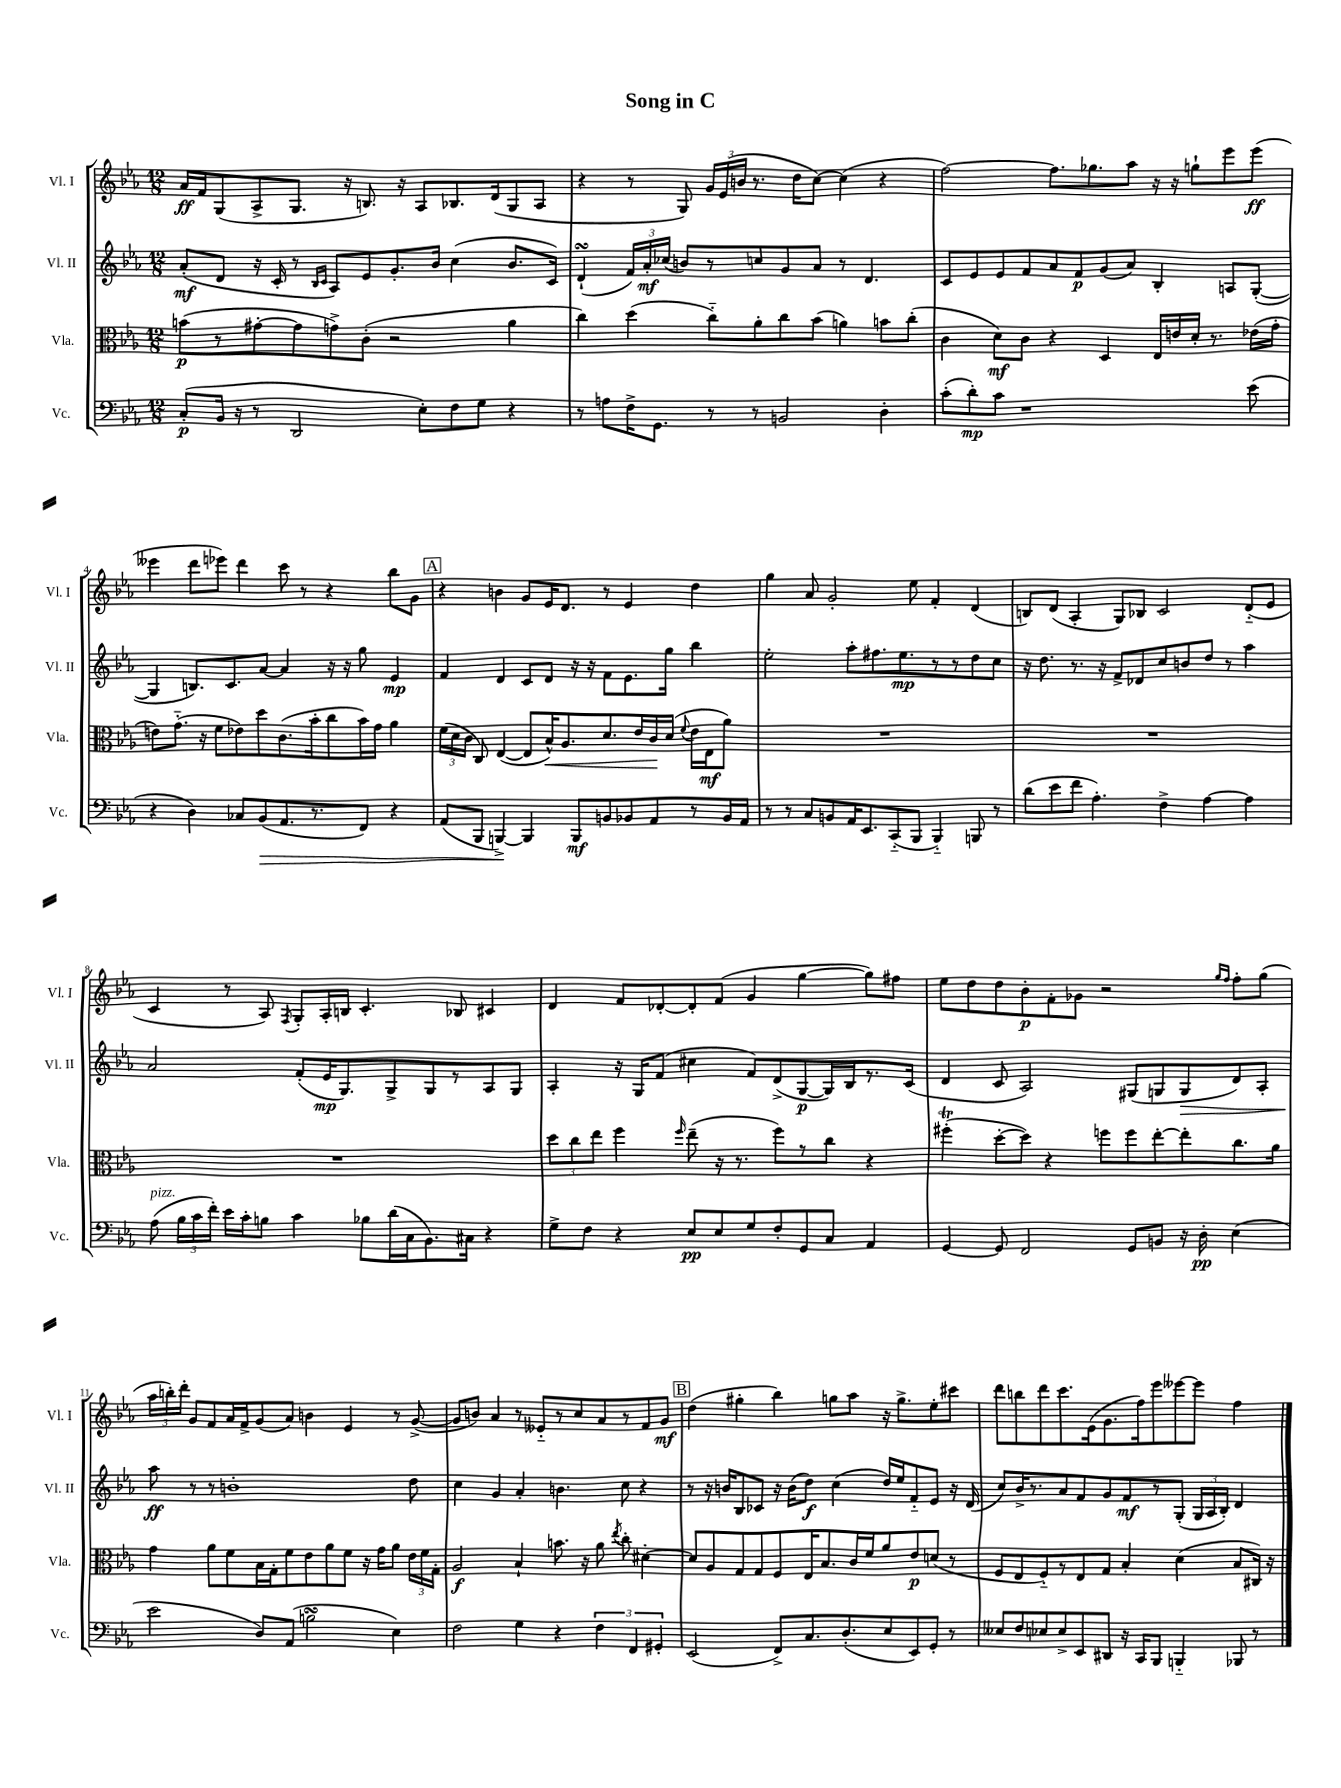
\header { title = "Song in C" }
<<
\new StaffGroup <<
\new Staff = "s0" \with { instrumentName = "Vl. I" shortInstrumentName = "Vl. I" } {
    \clef treble \key ees \major \numericTimeSignature \time 12/8
    \autoBeamOff aes'16[\ff f'16 g8( aes8-> g8.] r16 b8.) r16 aes8[ bes8. d'16( g8 aes8] |
    r4 r8 g8) \tuplet 3/2 { g'16[ ees'16( b'16] } r8. d''16[ c''8]~) c''4( r4 |
    f''2~) f''8.[ ges''8. aes''8] r16 r16 g''8[-! ees'''8 ees'''8]\ff( |
    eeses'''4 d'''8[ ees'''8]) d'''4 c'''8 r8 r4 bes''8[ g'8] |
    \mark \markup { \box "A" } r4 b'4 g'8[ ees'16 d'8.] r8 ees'4 d''4 |
    g''4 aes'8 g'2-. ees''8 f'4-. d'4( |
    b8[) d'8]( aes4-. g8[) bes8] c'2 d'8[-_( ees'8] |
    c'4 r8 aes8) \acciaccatura { f8 } g8[-. aes16-. b16] c'4.-. bes8 cis'4 |
    d'4 f'8[ des'8~-. des'8-. f'8]( g'4 g''4~ g''8[) fis''8] |
    ees''8[ d''8 d''8 bes'8-.\p f'8-. ges'8] r2 \grace { g''16[ f''16] } f''8[-. g''8]( |
    \tuplet 3/2 { aes''16[ b''16-.) d'''16]-. } g'8[ f'8 aes'16 f'16-> g'8( aes'8]) b'4 ees'4 r8 g'8~->( |
    g'8[ b'8]) aes'4 r8 eeses'8[-_ r8 c''8 aes'8 r8 f'8 g'8]\mf |
    \mark \markup { \box "B" } d''4( gis''4-. bes''4) g''8[ aes''8] r16 g''8.[-> ees''8-. cis'''8] |
    d'''8[ b''8 d'''8 c'''8. ees'16( g'8. f''16) ees'''8 eeses'''8~ eeses'''8] f''4 \bar "|." |
}
\new Staff = "s1" \with { instrumentName = "Vl. II" shortInstrumentName = "Vl. II" } {
    \clef treble \key ees \major \numericTimeSignature \time 12/8
    \autoBeamOff aes'8[-.\mf( d'8] r16 c'16-. r8 \grace { bes16[ c'16] } aes8[) ees'8 g'8.-. bes'16] c''4( bes'8.[ c'16]) |
    d'4-!\turn( \tuplet 3/2 { f'16[) aes'16-.\mf ces''16]( } b'8[) r8 c''8 g'8 aes'8] r8 d'4. |
    c'8[ ees'8 ees'8 f'8 aes'8 f'8\p g'8( aes'8]) bes4-. a8[ g8]~-.( |
    g4 b8.[) c'8. aes'8]~ aes'4 r16 r16 g''8 ees'4\mp |
    \mark \markup { \box "A" } f'4 d'4 c'8[ d'8] r16 r16 f'8[ ees'8. g''16] bes''4 |
    ees''2-. aes''8[-. fis''8. ees''8.\mp r8 r8 d''8 c''8] |
    r16 d''8. r8. r16 f'8[-> des'8 c''8 b'8 d''8] r8 aes''4 |
    aes'2 f'8[-.( ees'16\mp g8.) g8-> g8 r8 aes8 g8] |
    aes4-. r16 g16[ f'8]( cis''4 f'8[) d'8->( g8~\p g16) bes16 r8. c'16]( |
    d'4 c'8 aes2) gis8[( g8 g8\> d'8) aes8]-. |
    aes''8\ff\! r8 r8 b'1-. d''8 |
    c''4 g'4 aes'4-. b'4. c''8 r4 |
    \mark \markup { \box "B" } r8 r16 b'16[ bes8 ces'8] r16 b'16[( d''8]\f) c''4( d''16[) ees''16 f'8-_ ees'8] r16 d'16( |
    c''8[) bes'16-> r8. aes'8 f'8 g'8 f'8\mf r8 g8]-.( \tuplet 3/2 { g16[ aes16 bes16]-.) } d'4 \bar "|." |
}
\new Staff = "s2" \with { instrumentName = "Vla." shortInstrumentName = "Vla." } {
    \clef alto \key ees \major \numericTimeSignature \time 12/8
    \autoBeamOff b'8[\p( r8 gis'8~-. gis'8 g'8->) c'8]-.( r2 aes'4 |
    c''4) d''4( c''8[-_) aes'8-. c''8 bes'8]( a'4) b'8[ c''8]-.( |
    c'4 d'8[\mf) c'8] r4 d4 ees16[ e'16 d'16]-. r8. ees'16[( g'16]-. |
    e'8[) g'8.]-_( r16 f'8[ ees'8) d''8 c'8.( bes'16-. c''8 bes'16) g'16] aes'4 |
    \mark \markup { \box "A" } \tuplet 3/2 { f'16[( d'16 c'16] } c8) ees4~( ees8[ bes16-^\<) aes8. d'8. ees'16 c'16\! d'16]( \appoggiatura { f'8 } ees'16[ ees16\mf aes'8]) |
    R1. |
    R1. |
    R1. |
    \tuplet 3/2 { d''8[ c''8 ees''8] } f''4 \grace { f''16 } ees''8--( r16 r8. f''8[) r8 c''8] r4 |
    fis''4-.\trill( d''8[~-. d''8]) r4 f''8[ f''8 ees''8~-. ees''8-. c''8. aes'16] |
    g'4 aes'8[ f'8 bes16 g16-. f'8 ees'8 aes'8 f'8] r16 g'16[ aes'8] \tuplet 3/2 { ees'16[ f'16 g16]-. } |
    aes2\f bes4-! b'8. r16 aes'8 \acciaccatura { ees''8 } c''8-. dis'4~-. |
    \mark \markup { \box "B" } dis'8[ aes8 g8 g8 f8 ees16 bes8. c'16 f'16 aes'8 ees'8\p d'8]( r8 |
    f8[ ees8 f8-_) r8 ees8 g8] bes4-. d'4( bes8[ cis16]) r16 \bar "|." |
}
\new Staff = "s3" \with { instrumentName = "Vc." shortInstrumentName = "Vc." } {
    \clef bass \key ees \major \numericTimeSignature \time 12/8
    \autoBeamOff c8[-.\p( bes,16] r16 r8 d,2 ees8[-.) f8 g8] r4 |
    r8 a8[ f16-> g,8.] r8 r8 b,2 d4-. |
    c'8[-.( d'8-.\mp) c'8] r1 ees'8( |
    r4 d4) ces8[ bes,8\>( aes,8. r8. f,8]) r4 |
    \mark \markup { \box "A" } aes,8[( bes,,8] b,,4~->\!) b,,4 b,,8[\mf b,8 bes,8 aes,8 r8 bes,16 aes,16] |
    r8 r8 c8[ b,8 aes,16 ees,8. c,8-_( bes,,8] bes,,4-_) b,,8 r8 |
    d'8[( ees'8 f'8] aes4.-.) f4-> aes4~ aes4 |
    aes8^\markup { \italic "pizz." }( \tuplet 3/2 { bes16[ c'16 f'16]-.) } ees'16[ c'16-. b8] c'4 bes8[ d'16( c16 bes,8.) cis16] r4 |
    g8[-> f8] r4 ees8[\pp ees8 g8 f8-. g,8 c8] aes,4 |
    g,4~ g,8 f,2 g,8[ b,8] r16 d16-.\pp ees4( |
    ees'2 d8[) aes,8]( b2\turn ees4) |
    f2 g4 r4 \tuplet 3/2 { f4 f,4 gis,4-. } |
    \mark \markup { \box "B" } ees,2( f,8[->) c8. d8.-.( ees8 ees,8) g,8]-. r8 |
    eeses8[ f8 ees8 ees8-> ees,8 dis,8] r16 c,16[ bes,,8] b,,4-_ bes,,8 r8 \bar "|." |
}
>>
>>
